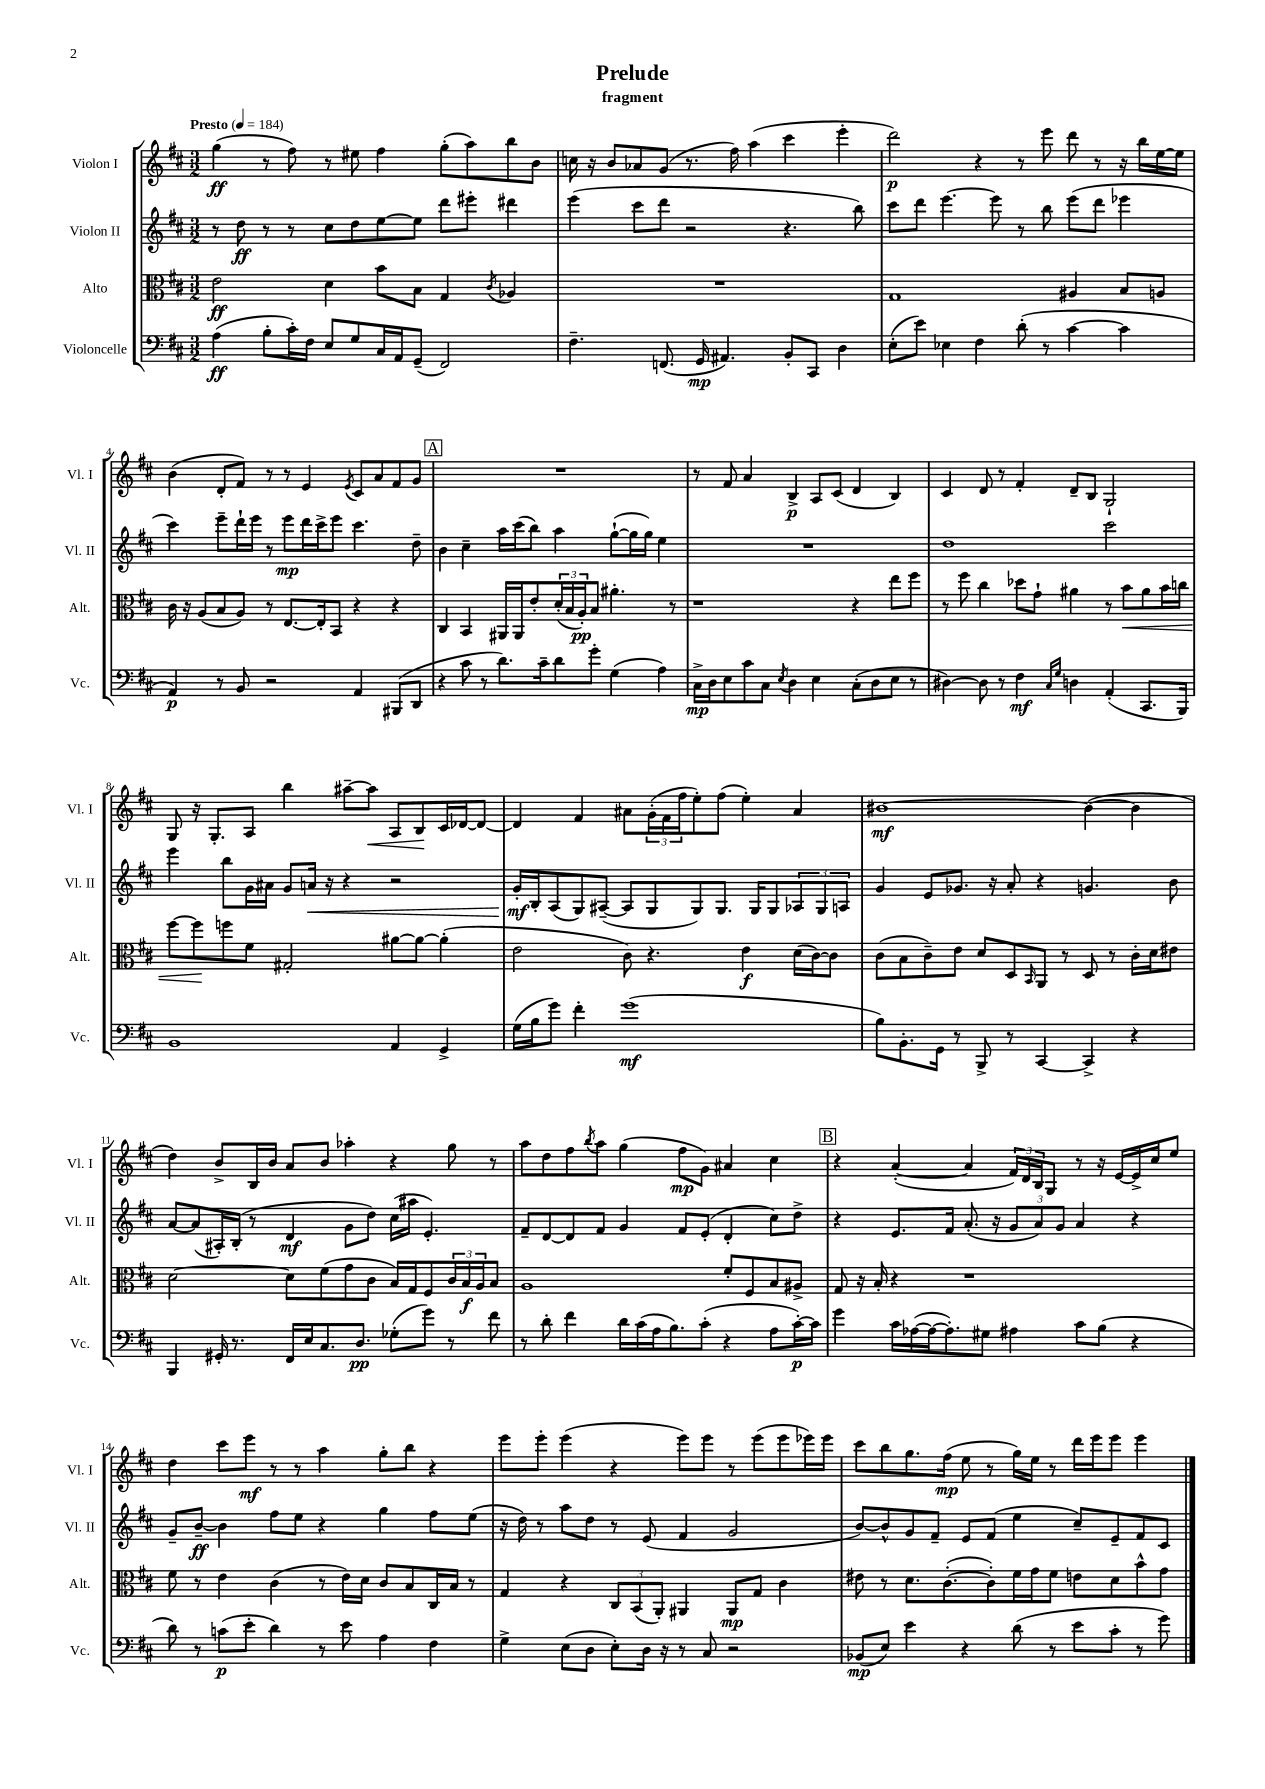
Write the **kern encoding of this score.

**kern	**dynam	**kern	**dynam	**kern	**dynam	**kern	**dynam
*part4	*part4	*part3	*part3	*part2	*part2	*part1	*part1
*staff4	*staff4	*staff3	*staff3	*staff2	*staff2	*staff1	*staff1
*I"Violoncelle	*	*I"Alto	*	*I"Violon II	*	*I"Violon I	*
*I'Vc.	*	*I'Alt.	*	*I'Vl. II	*	*I'Vl. I	*
*clefF4	*	*clefC3	*	*clefG2	*	*clefG2	*
*k[f#c#]	*	*k[f#c#]	*	*k[f#c#]	*	*k[f#c#]	*
*M3/2	*	*M3/2	*	*M3/2	*	*M3/2	*
*MM184	*	*MM184	*	*MM184	*	*MM184	*
=1	=1	=1	=1	=1	=1	=1	=1
!	!	!	!	!	!	!LO:TX:a:B:t=Presto	!
(4A\	ff	2e\	ff	8r	.	(4gg\	ff
.	.	.	.	8dd\	ff	.	.
8B'\L	.	.	.	8r	.	8r	.
16c#'\L)	.	.	.	8r	.	8ff#\)	.
16F#\JJ	.	.	.	.	.	.	.
8E/L	.	4d\	.	8cc#\L	.	8r	.
8G/	.	.	.	8dd\	.	8ee#X\	.
16C#/L	.	8b\L	.	[8ee\	.	4ff#\	.
16AA/J	.	.	.	.	.	.	.
(8GG~/J	.	8B\J	.	8ee\J]	.	.	.
2FF#/)	.	4G/	.	8ddd\L	.	(8gg'\L	.
.	.	.	.	8eee#X'\J	.	8aa\)	.
.	.	8qc#/	.	.	.	.	.
.	.	4A-X/	.	4ddd#X\	.	8bb\	.
.	.	.	.	.	.	8b\J	.
=2	=2	=2	=2	=2	=2	=2	=2
4.F#~\	.	1.r	.	(4eee\	.	16ccn\	.
.	.	.	.	.	.	16r	.
.	.	.	.	.	.	8b/L	.
.	.	.	.	8ccc#\L	.	8a-X/	.
(8.FFn/	.	.	.	8ddd\J	.	(8g/J	.
.	.	.	.	2r	.	8.r	.
16GG/	mp	.	.	.	.	.	.
4.AA#X/)	.	.	.	.	.	.	.
.	.	.	.	.	.	16ff#\)	.
.	.	.	.	.	.	(4aa\	.
8BB'/L	.	.	.	4.r	.	4ccc#\	.
8CC#/J	.	.	.	.	.	.	.
4D\	.	.	.	.	.	4eee'\	.
.	.	.	.	8bb\)	.	.	.
=3	=3	=3	=3	=3	=3	=3	=3
(8E'\L	.	1G	.	8ccc#\L	.	2ddd\)	p
8e\J)	.	.	.	8ddd\J	.	.	.
4E-X\	.	.	.	[4.eee\	.	.	.
4F#\	.	.	.	.	.	4r	.
.	.	.	.	8eee\]	.	.	.
(8d'\	.	.	.	8r	.	8r	.
8r	.	.	.	8bb\	.	8eee\	.
[4c#\	.	4A#X/	.	(8eee\L	.	8ddd\	.
.	.	.	.	8ddd\J	.	8r	.
4c#\]	.	8B/L	.	4eee-X\	.	16r	.
.	.	.	.	.	.	16bb\LL	.
.	.	8An/J	.	.	.	[16ee\	.
.	.	.	.	.	.	16ee\JJ]	.
!!LO:LB:g=z
=4	=4	=4	=4	=4	=4	=4	=4
4AA/)	p	16c#\	.	4ccc#\)	.	(4b\	.
.	.	16r	.	.	.	.	.
.	.	(8A/L	.	.	.	.	.
8r	.	8B/	.	8eee~\L	.	8d'/L	.
8BB/	.	8A/J)	.	16ddd`\L	.	8f#/J)	.
.	.	.	.	16eee\JJ	.	.	.
2r	.	8r	.	8r	.	8r	.
.	.	[8.E/L	.	8eee\L	mp	8r	.
.	.	.	.	16ddd\L	.	4e/	.
.	.	16E'/k]	.	16ccc#^\J	.	.	.
.	.	8BB/J	.	8eee\J	.	.	.
.	.	.	.	.	.	8qe/	.
4AA/	.	4r	.	4.ccc#\	.	8c#/L	.
.	.	.	.	.	.	8a/	.
(8BBB#X/L	.	4r	.	.	.	8f#/	.
8DD/J	.	.	.	8dd~\	.	8g/J	.
!!LO:REH:place=s1:t=A
=5	=5	=5	=5	=5	=5	=5	=5
4r	.	4C#/	.	4b\	.	1.r	.
8c#\	.	4BB/	.	4cc#~\	.	.	.
8r	.	.	.	.	.	.	.
8.d\L)	.	16AA#X/LL	.	16aa\LL	.	.	.
.	.	16AA#/J	.	(16ccc#\J	.	.	.
.	.	8e'/	.	8bb\J)	.	.	.
16c#~\k	.	.	.	.	.	.	.
8d\	.	(24d'/L	.	4aa\	.	.	.
.	.	24B/	.	.	.	.	.
.	.	24A'/J)	pp	.	.	.	.
8g'\J	.	8B/J	.	.	.	.	.
(4G\	.	4.a#X'\	.	([8gg`\L	.	.	.
.	.	.	.	16gg\L]	.	.	.
.	.	.	.	16gg\JJ)	.	.	.
4A\)	.	.	.	4ee\	.	.	.
.	.	8r	.	.	.	.	.
=6	=6	=6	=6	=6	=6	=6	=6
16C#^\LL	mp	1r	.	1.r	.	8r	.
16D\J	.	.	.	.	.	.	.
8E\	.	.	.	.	.	8f#/	.
8c#\	.	.	.	.	.	4a/	.
8C#\J	.	.	.	.	.	.	.
8qE/	.	.	.	.	.	.	.
4D\	.	.	.	.	.	4B^/	p
4E\	.	.	.	.	.	8A/L	.
.	.	.	.	.	.	(8c#/J	.
(8C#'\L	.	4r	.	.	.	4d/	.
8D\	.	.	.	.	.	.	.
8E\J	.	8ee\L	.	.	.	4B/)	.
8r	.	8ff#\J	.	.	.	.	.
=7	=7	=7	=7	=7	=7	=7	=7
[4D#X\)	.	8r	.	1dd	.	4c#/	.
.	.	8ff#\	.	.	.	.	.
8D#\]	.	4cc#\	.	.	.	8d/	.
8r	.	.	.	.	.	8r	.
4F#\	mf	8dd-X\L	.	.	.	4f#'/	.
.	.	8g`\J	.	.	.	.	.
16qqC#/LL	.	.	.	.	.	.	.
16qqG/JJ	.	.	.	.	.	.	.
4Dn\	.	4a#X\	.	.	.	8d~/L	.
.	.	.	.	.	.	8B/J	.
(4AA'/	.	8r	.	2ccc#\	.	2G`/	.
!	!	!	!LO:HP:b	!	!	!	!
.	.	8b\L	<	.	.	.	.
8.CC#/L	.	8a#\	.	.	.	.	.
.	.	16b\L	.	.	.	.	.
16BBB/Jk)	.	16ccn\JJ	.	.	.	.	.
!!LO:LB:g=z
=8	=8	=8	=8	=8	=8	=8	=8
1BB	.	[8ff#\L	.	4eee\	.	8G/	.
.	.	8ff#\]	.	.	.	16r	.
.	.	.	.	.	.	8.G'/L	.
.	.	8ffn\	[	8bb\L	.	.	.
.	.	8f#\J	.	16g\L	.	8A/J	.
.	.	.	.	16a#X\JJ	.	.	.
.	.	2G#X'/	.	8g/L	.	4bb\	.
!	!	!	!	!	!LO:HP:b	!	!
.	.	.	.	16an/Jk	<	.	.
.	.	.	.	16r	.	.	.
.	.	.	.	4r	.	[8aa#X~\L	.
!	!	!	!	!	!	!	!LO:HP:b
.	.	.	.	.	.	8aa#\J]	<
4AA/	.	[8a#X\L	.	2r	.	8A/L	.
.	.	8a#\J_	.	.	.	8B/	.
4GG^/	.	(4a#'\]	.	.	.	16c#/L	[
.	.	.	.	.	.	[16d-X/J	.
.	.	.	.	.	.	8d-/J_	.
=9	=9	=9	=9	=9	=9	=9	=9
(16G\LL	.	2e\	.	16g'/LL	mf	4d-/]	.
16B\J	.	.	.	16B'/J	[	.	.
8g\J)	.	.	.	(8A/	.	.	.
4f#'\	.	.	.	8G/)	.	4f#/	.
.	.	.	.	([8A#X~/J	.	.	.
(1g	mf	8c#\)	.	8A#/L]	.	8a#X\L	.
.	.	4.r	.	8G/	.	(24g'\L	.
.	.	.	.	.	.	24f#\	.
.	.	.	.	.	.	24ff#\J	.
.	.	.	.	8G/)	.	8ee'\)	.
.	.	.	.	8.G/J	.	(8ff#\J	.
.	.	4e\	f	.	.	4ee'\)	.
.	.	.	.	16G/KL	.	.	.
.	.	.	.	8G/	.	.	.
.	.	(16d\LL	.	12A-X/	.	4a#/	.
.	.	[16c#\J)	.	.	.	.	.
.	.	.	.	12G/	.	.	.
.	.	8c#\J]	.	.	.	.	.
.	.	.	.	12An/J	.	.	.
=10	=10	=10	=10	=10	=10	=10	=10
8B\L)	.	(8c#\L	.	4g/	.	[1b#X	mf
8.BB'\	.	8B\	.	.	.	.	.
.	.	8c#~\)	.	8e/L	.	.	.
16GG\Jk	.	.	.	.	.	.	.
8r	.	8e\J	.	8.g-X/J	.	.	.
8BBB^/	.	8d/L	.	.	.	.	.
.	.	.	.	16r	.	.	.
8r	.	8D/	.	8a'/	.	.	.
.	.	16qqBB/	.	.	.	.	.
[4CC#/	.	8AA/J	.	4r	.	.	.
.	.	8r	.	.	.	.	.
4CC#^/]	.	8D/	.	4.gn/	.	(4b#\_	.
.	.	8r	.	.	.	.	.
4r	.	16c#'\LL	.	.	.	4b#\]	.
.	.	16d\J	.	.	.	.	.
.	.	8e#X\J	.	8b\	.	.	.
!!LO:LB:g=z
=11	=11	=11	=11	=11	=11	=11	=11
4BBB/	.	[2d\	.	[8a/L	.	4dd\)	.
.	.	.	.	(8a/]	.	.	.
16GG#X'/	.	.	.	16A#X'/L)	.	8b^/L	.
8.r	.	.	.	(16B'/JJ	.	.	.
.	.	.	.	8r	.	16B/L	.
.	.	.	.	.	.	16b/JJ	.
16FF#/LL	.	8d\L]	.	4d/	mf	8a/L	.
16E/J	.	.	.	.	.	.	.
8.C#/	.	(8f#\	.	.	.	8b/J	.
.	.	8g\	.	8g\L	.	4aa-X'\	.
8.D/J	pp	.	.	.	.	.	.
.	.	8c#\J	.	8dd\J)	.	.	.
(8G-X'\L	.	16B/LL)	.	(16cc#\LL	.	4r	.
.	.	16G/J	.	16aa#X\JJ	.	.	.
8g\J)	.	8F#/	.	4.e'/)	.	.	.
8r	.	24c#/L	.	.	.	8gg\	.
.	.	24B/	f	.	.	.	.
.	.	24A/J	.	.	.	.	.
8f#\	.	8B/J	.	.	.	8r	.
=12	=12	=12	=12	=12	=12	=12	=12
8r	.	1A	.	8f#~/L	.	8aa\L	.
8d'\	.	.	.	[8d/	.	8dd\	.
4f#\	.	.	.	8d/]	.	8ff#\	.
.	.	.	.	.	.	8qbb/	.
.	.	.	.	8f#/J	.	8aa\J	.
16d\LL	.	.	.	4g/	.	(4gg\	.
(16c#\	.	.	.	.	.	.	.
16A\J	.	.	.	.	.	.	.
8.B\)	.	.	.	.	.	.	.
.	.	.	.	8f#/L	.	8ff#\L	mp
(8c#'\J	.	.	.	(8e'/J	.	8g\J)	.
4r	.	8f#'/L	.	4d'/	.	4a#X/	.
.	.	8F#/	.	.	.	.	.
8A\L	.	8B/	.	8cc#\L)	.	4cc#\	.
[16c#'\L)	p	8A#X^/J	.	8dd^\J	.	.	.
16c#\JJ]	.	.	.	.	.	.	.
!!LO:REH:place=s1:t=B
=13	=13	=13	=13	=13	=13	=13	=13
4g\	.	8G/	.	4r	.	4r	.
.	.	16r	.	.	.	.	.
.	.	16B'/	.	.	.	.	.
16c#\LL	.	4r	.	8.e/L	.	([4a'/	.
([16A-X\	.	.	.	.	.	.	.
16A-\J_	.	.	.	.	.	.	.
8.A-'\])	.	.	.	16f#/Jk	.	.	.
.	.	1r	.	(8.a'/	.	4a/]	.
8G#X\J	.	.	.	.	.	.	.
.	.	.	.	16r	.	.	.
4A#X\	.	.	.	12g/L	.	24f#/LL)	.
.	.	.	.	.	.	24d/	.
.	.	.	.	12a/)	.	24B/J	.
.	.	.	.	.	.	8G/J	.
.	.	.	.	12g/J	.	.	.
8c#\L	.	.	.	4a/	.	8r	.
(8B\J	.	.	.	.	.	16r	.
.	.	.	.	.	.	[16e/LL	.
4r	.	.	.	4r	.	16e^/]	.
.	.	.	.	.	.	16cc#/J	.
.	.	.	.	.	.	8ee/J	.
!!LO:LB:g=z
=14	=14	=14	=14	=14	=14	=14	=14
8d\)	.	8f#\	.	8g~/L	.	4dd\	.
8r	.	8r	.	[8b~/J	ff	.	.
(8cn\L	p	4e\	.	4b\]	.	8ccc#\L	.
8e'\J	.	.	.	.	.	8eee\J	mf
4d\)	.	(4c#\	.	8ff#\L	.	8r	.
.	.	.	.	8ee\J	.	8r	.
8r	.	8r	.	4r	.	4aa\	.
8e\	.	16e\LL)	.	.	.	.	.
.	.	16d\JJ	.	.	.	.	.
4A\	.	8c#/L	.	4gg\	.	8gg'\L	.
.	.	8B/	.	.	.	8bb\J	.
4F#\	.	16C#/L	.	8ff#\L	.	4r	.
.	.	16B/JJ	.	.	.	.	.
.	.	8r	.	(8ee\J	.	.	.
=15	=15	=15	=15	=15	=15	=15	=15
4G^\	.	4G/	.	16r	.	8eee\L	.
.	.	.	.	16dd\)	.	.	.
.	.	.	.	8r	.	8eee'\J	.
(8E\L	.	4r	.	8aa\L	.	(4eee\	.
8D\J	.	.	.	8dd\J	.	.	.
8E'\L)	.	12C#/L	.	8r	.	4r	.
.	.	(12BB/	.	.	.	.	.
16D\Jk	.	.	.	(8e/	.	.	.
.	.	12AA'/J)	.	.	.	.	.
16r	.	.	.	.	.	.	.
8r	.	4AA#X/	.	4f#/	.	8eee\L)	.
8C#/	.	.	.	.	.	8eee\J	.
2r	.	8AA#/L	mp	2g/	.	8r	.
.	.	8G/J	.	.	.	(8eee\L	.
.	.	4c#\	.	.	.	8eee\	.
.	.	.	.	.	.	16eee-X\L)	.
.	.	.	.	.	.	16eee-\JJ	.
=16	=16	=16	=16	=16	=16	=16	=16
(8BB-X/L	mp	8e#X\	.	[8b/L)	.	8ccc#\L	.
8E/J)	.	8r	.	8b^^/]	.	8bb\	.
4e\	.	8.d\L	.	8g/	.	8.gg\	.
.	.	.	.	8f#~/J	.	.	.
.	.	([8.c#'\	.	.	.	(16ff#\Jk	mp
4r	.	.	.	8e/L	.	8ee\	.
.	.	8c#'\])	.	(8f#/J	.	8r	.
(8d\	.	16f#\L	.	4ee\	.	16gg\LL)	.
.	.	16g\J	.	.	.	16ee\JJ	.
8r	.	8f#\J	.	.	.	8r	.
8e\L	.	8en\L	.	8cc#~/L)	.	16ddd\LL	.
.	.	.	.	.	.	16eee\J	.
8c#'\J	.	8d\	.	8e~/	.	8eee\J	.
8r	.	8b^^\	.	8f#/	.	4eee\	.
8g\)	.	8g\J	.	8c#/J	.	.	.
==	==	==	==	==	==	==	==
*-	*-	*-	*-	*-	*-	*-	*-
